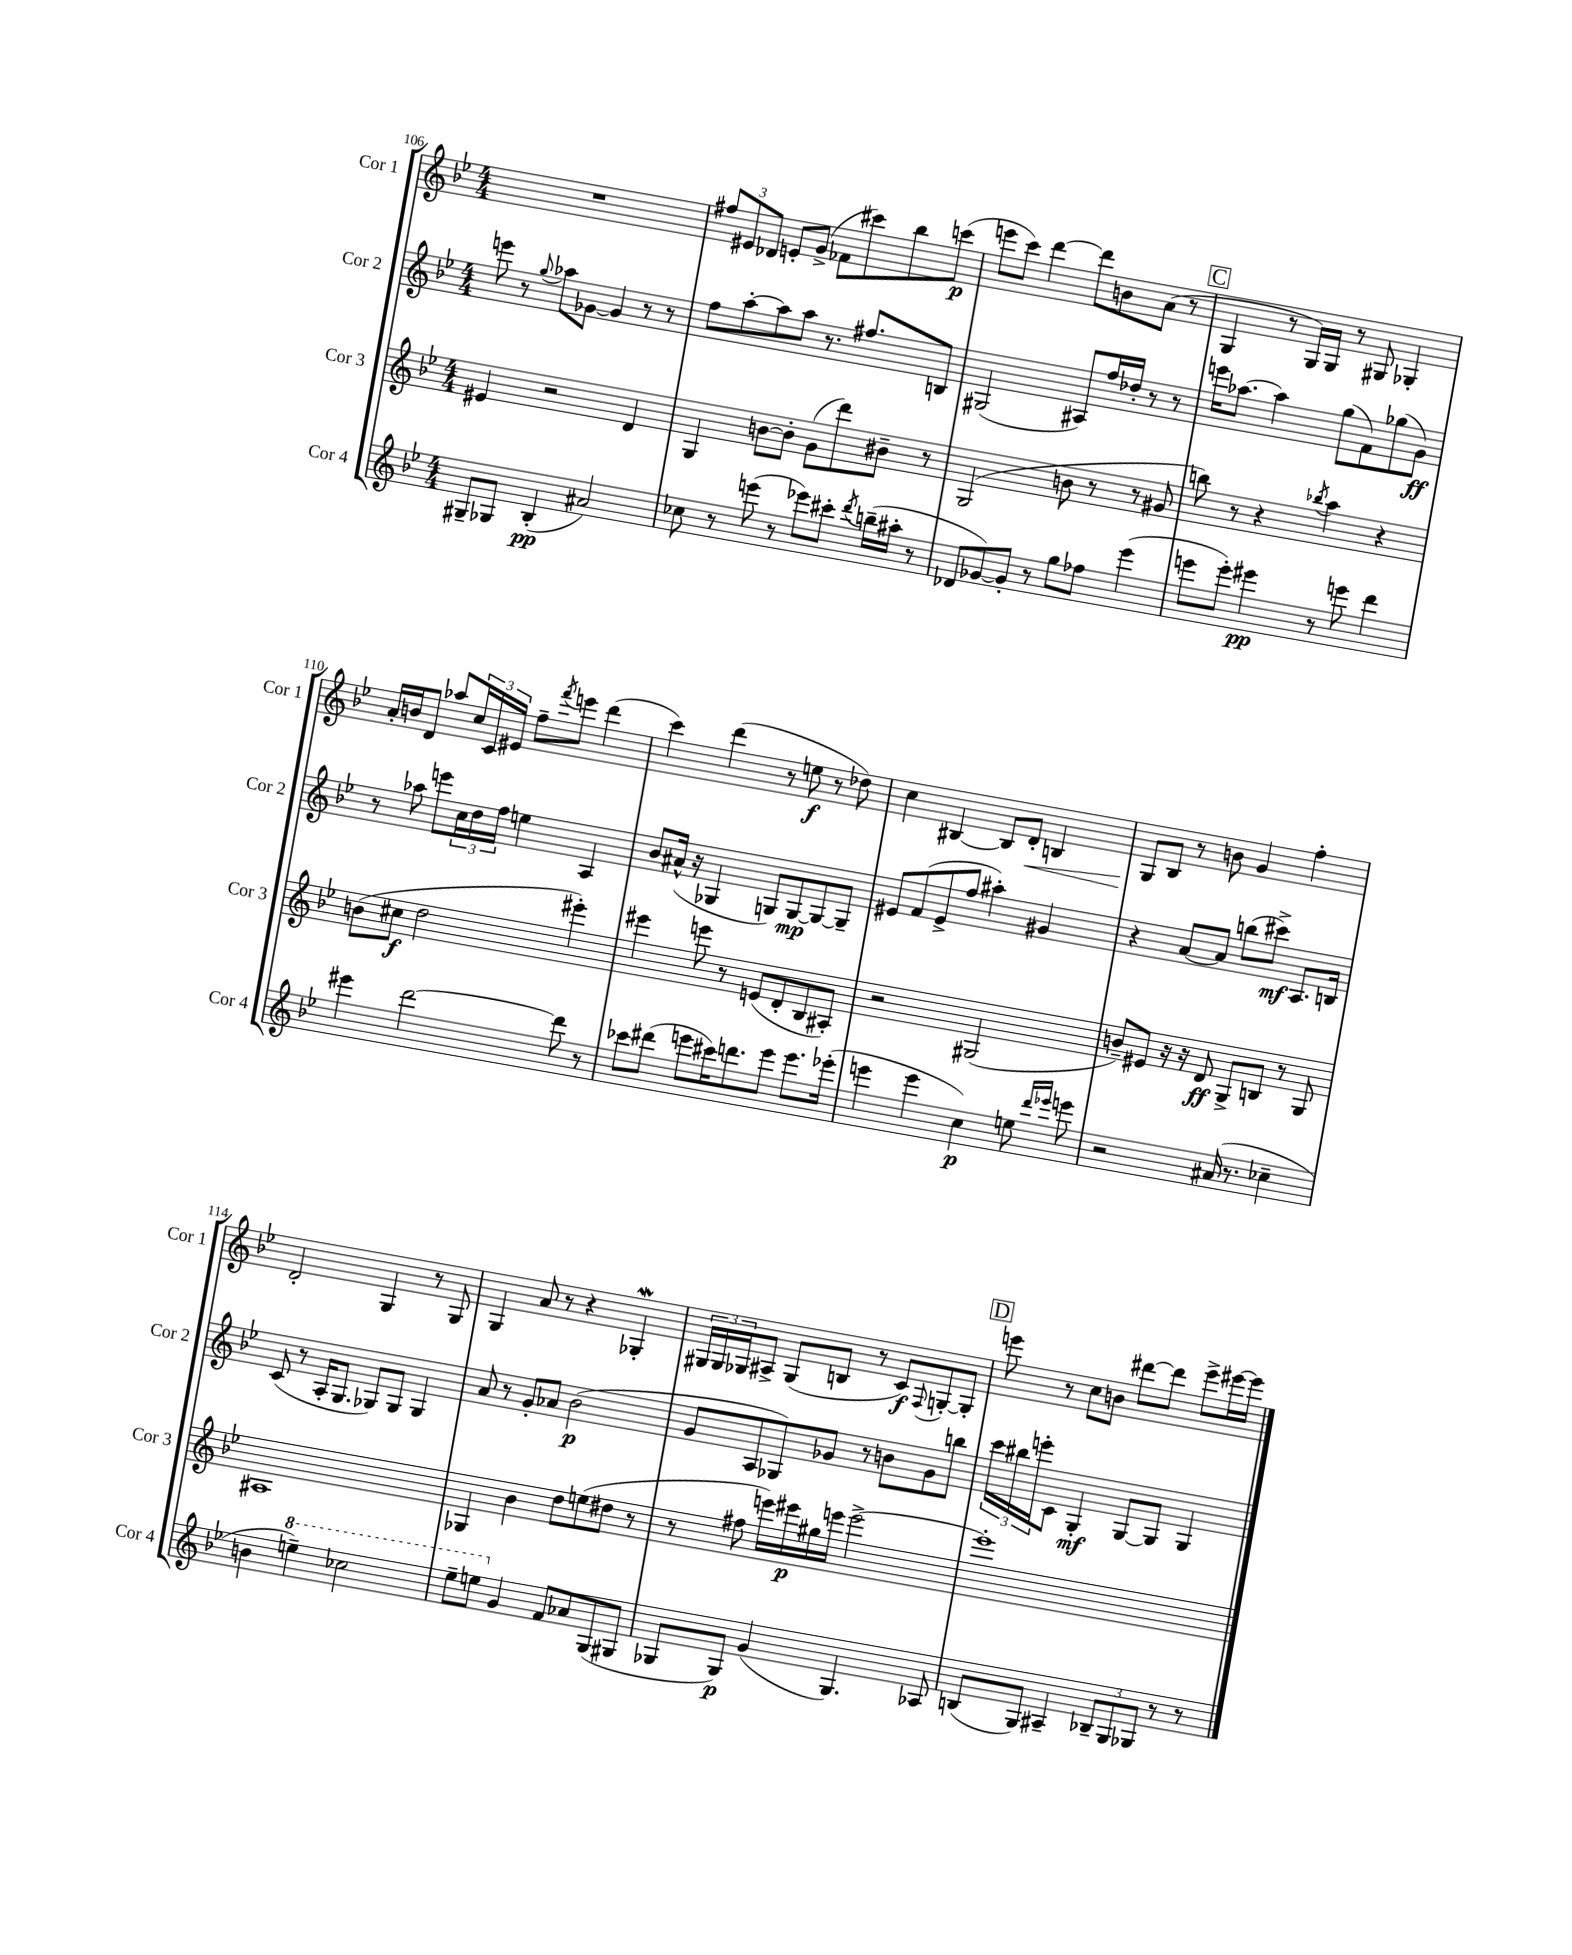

**kern	**dynam	**kern	**dynam	**kern	**dynam	**kern	**dynam
*part4	*part4	*part3	*part3	*part2	*part2	*part1	*part1
*staff4	*staff4	*staff3	*staff3	*staff2	*staff2	*staff1	*staff1
*I"Cor 4	*	*I"Cor 3	*	*I"Cor 2	*	*I"Cor 1	*
*I'Cor 4	*	*I'Cor 3	*	*I'Cor 2	*	*I'Cor 1	*
*clefG2	*	*clefG2	*	*clefG2	*	*clefG2	*
*k[b-e-]	*	*k[b-e-]	*	*k[b-e-]	*	*k[b-e-]	*
*M4/4	*	*M4/4	*	*M4/4	*	*M4/4	*
=106	=106	=106	=106	=106	=106	=106	=106
8G#X~/L	.	4e#X/	.	8eeen\	.	1r	.
8G-X/J	.	.	.	8r	.	.	.
.	.	.	.	8qqgg/	.	.	.
(4B-'/	pp	2r	.	8aa-X\L	.	.	.
.	.	.	.	[8g-X\J	.	.	.
2a#X/)	.	.	.	4g-/]	.	.	.
.	.	4d/	.	8r	.	.	.
.	.	.	.	8r	.	.	.
=107	=107	=107	=107	=107	=107	=107	=107
8cc-X\	.	4G/	.	8ff\L	.	12ff#X/L	.
.	.	.	.	.	.	12e#X/	.
8r	.	.	.	[8aa'\	.	.	.
.	.	.	.	.	.	12d-X/J	.
(8eeen\	.	[8bn\L	.	8aa\]	.	8en'/L	.
8r	.	8b'\J]	.	8aa\J	.	(8g^/J	.
8eee-X\L)	.	(8g\L	.	8.r	.	8f-X\L	.
8ccc#X'\J	.	8ddd\)	.	.	.	8ccc#X\)	.
.	.	.	.	8.ff#X/L	.	.	.
8qddd/	.	.	.	.	.	.	.
(16bbn~\LL	.	8b#X~\J	.	.	.	8bb-\	.
16aa#X'\JJ	.	.	.	.	.	.	.
8r	.	8r	.	8Bn/J	.	(8cccn\J	p
=108	=108	=108	=108	=108	=108	=108	=108
8d-X/L	.	(2G/	.	(2G#X/	.	8eeen\L	.
[8g-X/)	.	.	.	.	.	8ccc\J)	.
8g-'/J]	.	.	.	.	.	[4ddd\	.
8r	.	.	.	.	.	.	.
8gg\L	.	8bn\	.	8A#X/L)	.	8ddd\L]	.
8ff-X\J	.	8r	.	16ff/L	.	8bn\	.
.	.	.	.	16dd-X'/JJ	.	.	.
(4eee-\	.	8r	.	8r	.	(8a\J	.
.	.	8g#X/	.	8r	.	8r	.
!!LO:REH:place=s1:t=C
=109	=109	=109	=109	=109	=109	=109	=109
8eeen\L	.	8bbn\)	.	16eeen\KL	.	4G/	.
.	.	.	.	[8.aa-X\J	.	.	.
8eee'\J)	.	8r	.	.	.	.	.
4eee#X\	pp	4r	.	4aa-\]	.	8r	.
.	.	.	.	.	.	16G/LL)	.
.	.	.	.	.	.	16G/JJ	.
.	.	8qbb-X/	.	.	.	.	.
8r	.	4aa\	.	(8gg\L	.	8r	.
8eeen\	.	.	.	8f\)	.	8G#X/	.
4ddd\	.	4r	.	(8gg-X\	.	4G-X'/	.
.	.	.	.	8g\J)	ff	.	.
!!LO:LB:g=z
=110	=110	=110	=110	=110	=110	=110	=110
4eee#X\	.	(8bn\L	.	8r	.	16a'/LL	.
.	.	.	.	.	.	16bn/J	.
.	.	8cc#X\J	f	8aa-X\	.	8d/J	.
[2ddd\	.	2dd\	.	8eeen\L	.	8aa-X/L	.
.	.	.	.	24cc\L	.	24cc/L	.
.	.	.	.	24dd\	.	24c/	.
.	.	.	.	24ff\JJ	.	24e#X/JJ	.
.	.	.	.	4een\	.	8ff~\L	.
.	.	.	.	.	.	8qfff/	.
.	.	.	.	.	.	8eeen\J	.
8ddd\]	.	4eee#X'\)	.	4A/	.	(4ddd\	.
8r	.	.	.	.	.	.	.
=111	=111	=111	=111	=111	=111	=111	=111
8ccc-X\L	.	4eee#X\	.	8b-/L	.	4ccc\)	.
(8ddd#X\J	.	.	.	(16a#X^^/Jk	.	.	.
.	.	.	.	16r	.	.	.
8eeen\L	.	8eeen\	.	4G-X/	.	(4ddd\	.
16ccc#X\K)	.	8r	.	.	.	.	.
8.dddn\	.	.	.	.	.	.	.
.	.	(8en/L	.	8Gn/L)	.	8r	.
8eee\J	.	8d'/	.	[8G/	mp	8een\	f
8.eee\L	.	8B-/	.	8G/_	.	8r	.
.	.	8A#X'/J)	.	8G~/J]	.	8dd-X\)	.
(16eee-X'\Jk	.	.	.	.	.	.	.
=112	=112	=112	=112	=112	=112	=112	=112
4eeen\	.	2r	.	8e#X/L	.	4cc\	.
.	.	.	.	(8f/	.	.	.
4eee\	.	.	.	8e#^/	.	[4B#X/	.
.	.	.	.	8ff/J	.	.	.
4cc\)	p	(2G#X/	.	4aa#X'\)	.	8B#/L]	.
!	!	!	!	!	!	!	!LO:HP:b
.	.	.	.	.	.	8d'/J	<
8een\	.	.	.	4g#X/	.	4Bn/	.
16qqddd/LL	.	.	.	.	.	.	.
16qqeee-X/JJ	.	.	.	.	.	.	.
8eeen\	.	.	.	.	.	.	.
=113	=113	=113	=113	=113	=113	=113	=113
2r	.	8bn~/L)	.	4r	.	8G/L	.
.	.	8e#X/J	.	.	.	8B-/J	[
.	.	16r	.	[8a/L	.	8r	.
.	.	16r	.	.	.	.	.
.	.	8d/	ff	8a/J]	.	8bn\	.
(16a#X/	.	8G^/L	.	(8bbn\L	.	4g/	.
8.r	.	.	.	.	.	.	.
.	.	8Bn/J	.	8ccc#X^\J)	mf	.	.
4cc-X~\	.	8r	.	8.A/L	.	4ff'\	.
.	.	8G/	.	.	.	.	.
.	.	.	.	16Bn/Jk	.	.	.
!!LO:LB:g=z
=114	=114	=114	=114	=114	=114	=114	=114
4bn\	.	1A#X	.	(8c/	.	2d'/	.
.	.	.	.	8r	.	.	.
*8va	*	*	*	*	*	*	*
4eeen~\)	.	.	.	16A'/KL	.	.	.
.	.	.	.	8.G/J	.	.	.
2ccc-X\	.	.	.	8G-X/L)	.	4G/	.
.	.	.	.	8G-/J	.	.	.
.	.	.	.	4G-/	.	8r	.
.	.	.	.	.	.	8G/	.
=115	=115	=115	=115	=115	=115	=115	=115
8eee-~\L	.	4G-X/	.	8a/	.	4G/	.
8eeen\J	.	.	.	8r	.	.	.
*X8va	*	*	*	*	*	*	*
4g/	.	4b-\	.	8g'/L	.	8a/	.
.	.	.	.	8a-X/J	.	8r	.
8f/L	.	8dd\L	.	(2b-\	p	4r	.
8a-X/	.	(8een\	.	.	.	.	.
(8G/	.	8dd#X\J	.	.	.	4G-Xw'/	.
8G#X/J	.	8r	.	.	.	.	.
=116	=116	=116	=116	=116	=116	=116	=116
8G-X/L	.	8r	.	8g/L	.	24G#X/LL	.
.	.	.	.	.	.	24G#/	.
.	.	.	.	.	.	24G-X/J	.
8G-/J)	p	8ff#X\	.	8A/	.	8A#X^/J	.
(4g/	.	16eeen\LL)	.	8G-X/)	.	(8G-/L	.
.	.	16eee#X\	p	.	.	.	.
.	.	16gg#X\	.	8g-X/J	.	8Bn/J	.
.	.	16eeen\JJ	.	.	.	.	.
4.G-/)	.	[2eee^\	.	8r	.	8r	.
.	.	.	.	8bn\L	.	8c/L)	f
.	.	.	.	.	.	8qqF/	.
.	.	.	.	8g-\	.	[8Gn'/	.
8A-X/	.	.	.	8bbn\J	.	8G'/J]	.
!!LO:REH:place=s1:t=D
=117	=117	=117	=117	=117	=117	=117	=117
(8Bn/L	.	1eee']	.	24ccc\LL	.	8eeen\	.
.	.	.	.	24bb#X\	.	.	.
.	.	.	.	24eeen'\J	.	.	.
8G/J)	.	.	.	8c\J	.	8r	.
4A#X~/	.	.	.	4G'/	mf	8cc\L	.
.	.	.	.	.	.	8bn\J	.
12B-X~/L	.	.	.	[8G/L	.	[8ddd#X\L	.
12G/	.	.	.	.	.	.	.
.	.	.	.	8G/J]	.	8ddd#\J]	.
12G-X/J	.	.	.	.	.	.	.
8r	.	.	.	4G/	.	8eee^\L	.
8r	.	.	.	.	.	[16eee#X\L	.
.	.	.	.	.	.	16eee#\JJ]	.
==	==	==	==	==	==	==	==
*-	*-	*-	*-	*-	*-	*-	*-
